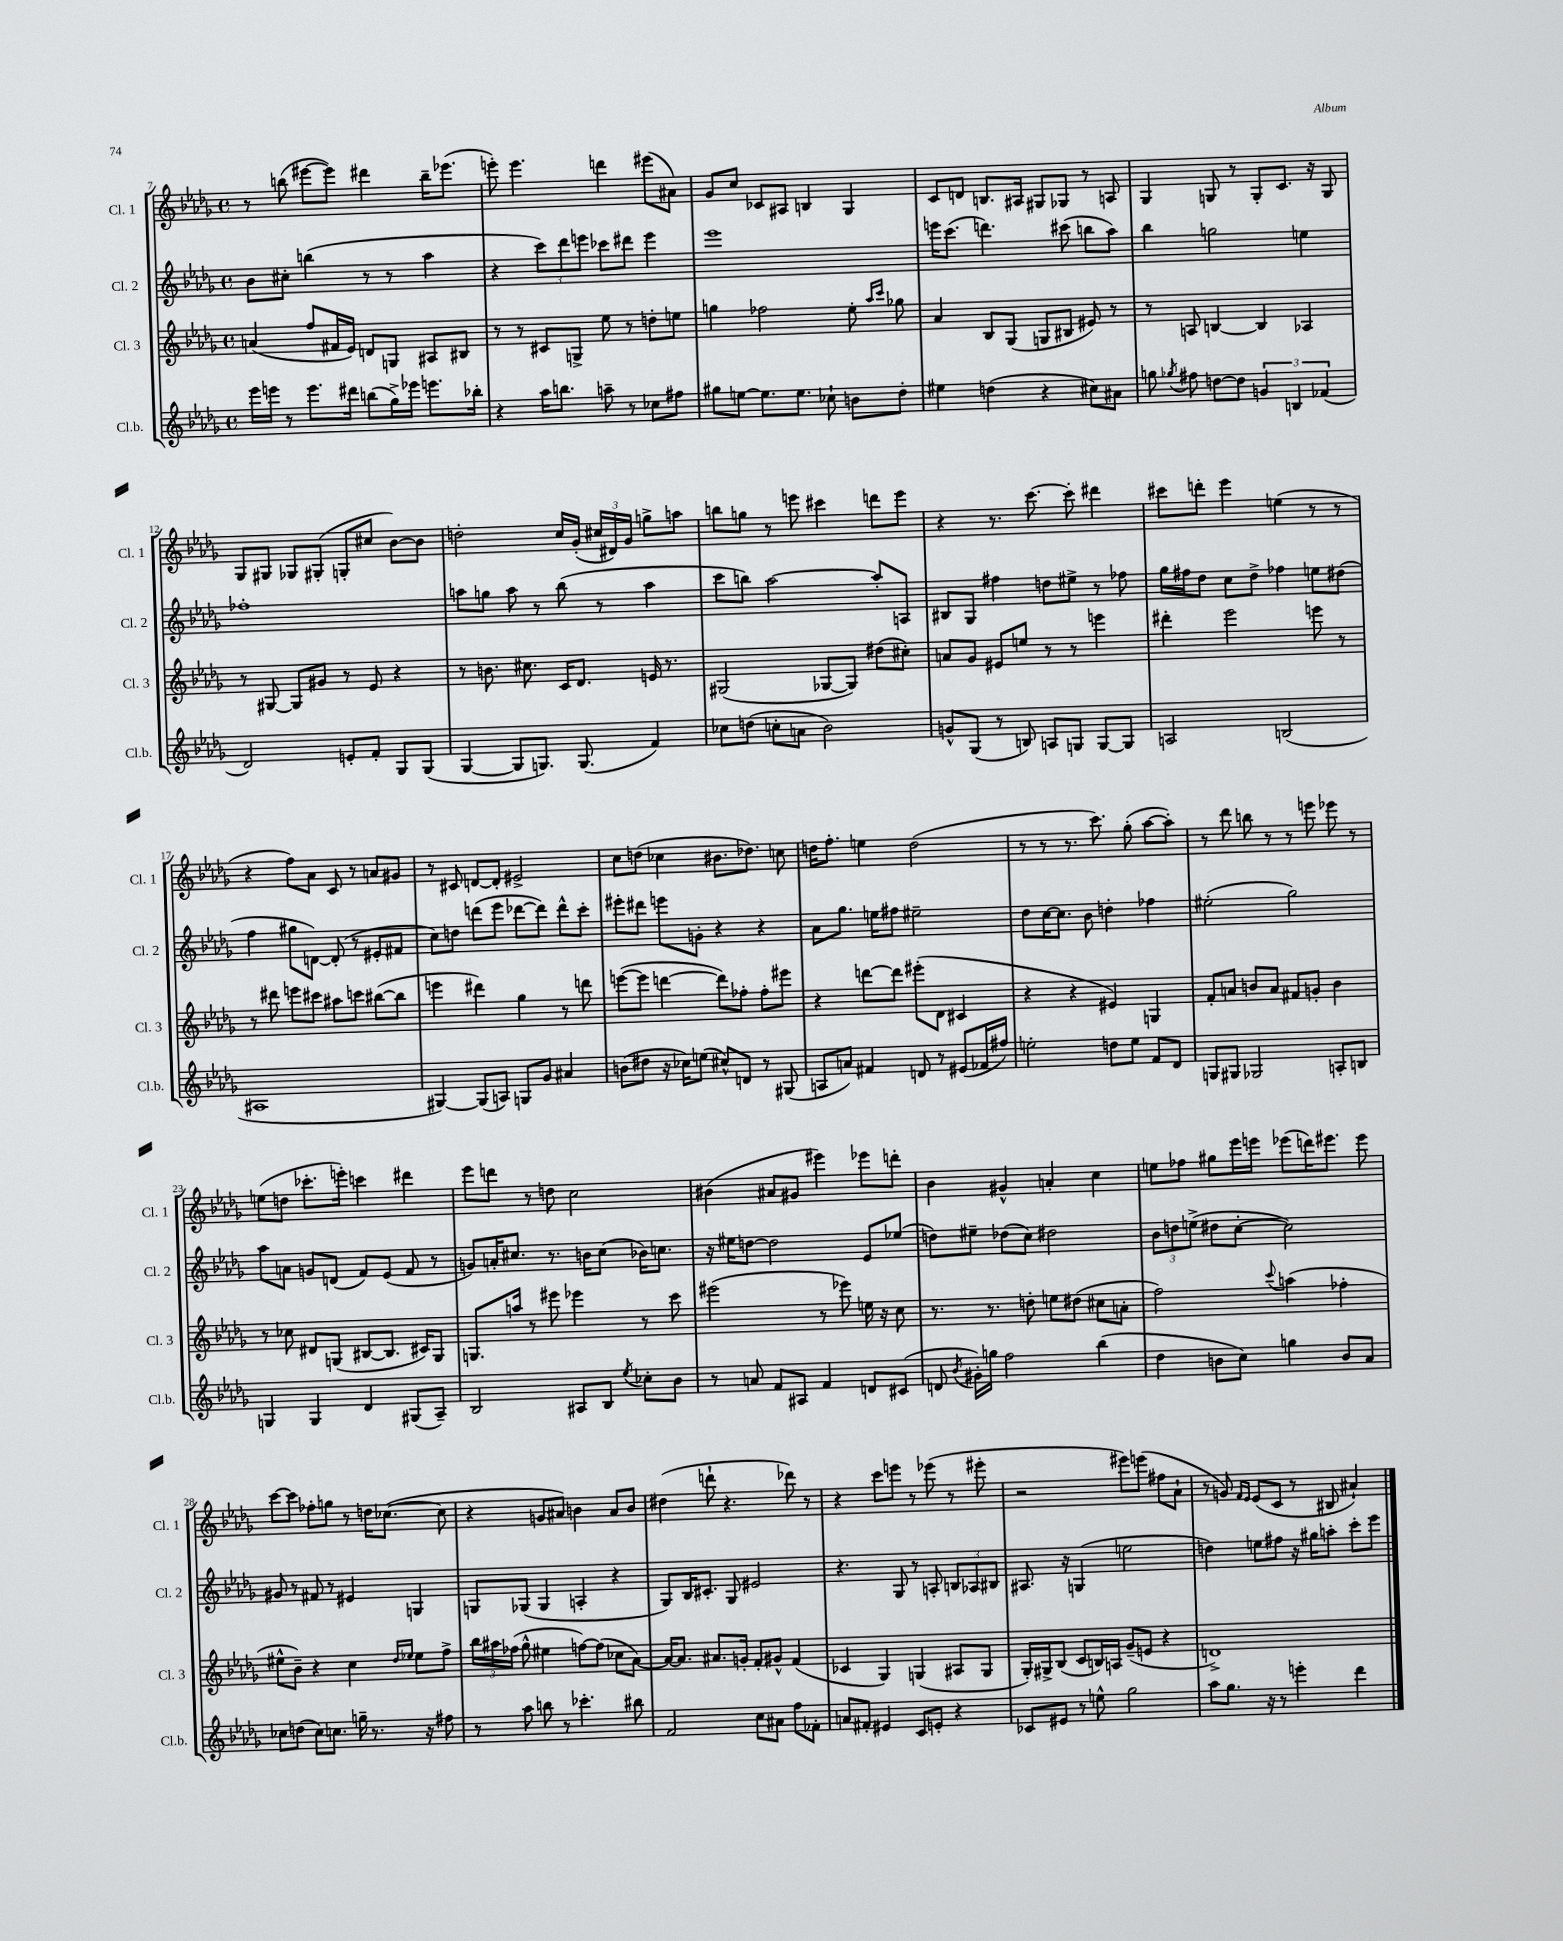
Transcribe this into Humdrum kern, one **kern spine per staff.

**kern	**kern	**kern	**kern
*staff4	*staff3	*staff2	*staff1
*clefG2	*clefG2	*clefG2	*clefG2
*k[b-e-a-d-g-]	*k[b-e-a-d-g-]	*k[b-e-a-d-g-]	*k[b-e-a-d-g-]
*M4/4	*M4/4	*M4/4	*M4/4
*met(c)	*met(c)	*met(c)	*met(c)
16eee-\LL	(4a/	8b-\L	8r
16eee\JJ	.	.	.
8r	.	8cc#'\J	(8bb\
8.eee\L	8ff/L	(4bb\	[8eee#\L
.	16f#/L	.	8eee#\]J)
16ddd#\Jk	16e-/JJ)	.	.
(8bb\L	8d/L	8r	4ddd#\
16gg-^\L)	8G/J	8r	.
16eee-\JJ	.	.	.
8.eee\L	8A#/L	4aa-\	16bb~\LK
.	.	.	(8.eee-\J
.	8B#/J	.	.
16bb-'\Jk	.	.	.
=	=	=	=
4r	8r	4r	8eee'\)
.	8r	.	4.eee\
16aa-\LK	8c#/L	12ccc\L)	.
8.bb\J	.	.	.
.	.	12ddd-\	.
.	8G^/J	.	.
.	.	12eee\J	.
8aa~\	8ee-\	8ccc-\L	4ddd\
8r	8r	8ddd#\J	.
8cc-\L	8dd'\L	4eee\	(8eee#\L
8ff#\J	8ee\J	.	8a#\J)
=	=	=	=
8gg#\L	4gg\	1eee-	8g-/L
[8ee\J	.	.	8cc/J
8.ee\]L	2ff-\	.	8c-/L
.	.	.	8A#/J
8.ee\J	.	.	.
.	.	.	4B/
8cc-`\	.	.	.
8b\L	8ee-'\	.	4G-/
.	16qqaa-/LL	.	.
.	16qqccc/JJ	.	.
8dd-'\J	8gg-\	.	.
=	=	=	=
4ee#\	4a-/	16eee\LK	8c/L
.	.	(8.ccc\J	.
.	.	.	8d/J
(4dd\	8B-/L	4.ddd\)	8.B/L
.	(8G-/J	.	.
.	.	.	16A#/Jk
4r	8G/L	.	8G#/L
.	8B#/J	(8ccc#\	8G-/J
8cc#\L)	8e#/)	8bb\L	8r
8a#\J	8r	8aa-\J)	8A/
=	=	=	=
8gg\	8r	4bb-\	4G-/
8qgg-/	.	.	.
8ff#\	8A/	.	.
[8dd\L	[4B/	2gg\	8G/
8dd\]J	.	.	8r
6g/	4B/]	.	8G'/L
.	.	.	8.c/J
6B/	.	.	.
.	4A-/	4ee\	.
.	.	.	16r
(6f-/	.	.	.
.	.	.	8G/
=	=	=	=
2d-/)	8r	1ff-'	8G-/L
.	[8G#/	.	8G#/J
.	8G#/]L	.	8G-/L
.	8g#/J	.	(8G#'/J
8e'/L	8r	.	8G'/L
8f'/J	8e-/	.	8cc#/J
8G-/L	4r	.	[8b-\L)
(8G-/J	.	.	8b-\]J
=	=	=	=
[4G-/	8r	8aa\L	2dd'\
.	8.b\	8gg\J	.
8G-/]L	.	8aa\	.
.	8.cc#\	.	.
8.G/J)	.	8r	.
.	16c/LK	(8bb-\	16cc/LL
(8.G/	8.d-/J	.	(16g-'/JJ
.	.	8r	24cc#/LL
.	.	.	24d#/)
.	.	.	24g-/JJ
4f/)	16e/	4aa\	8gg^\L
.	8.r	.	.
.	.	.	8aa\J
=	=	=	=
8cc-\L	(2G#/	8ccc\L	8bb\L
(8dd\J	.	8bb\J)	8gg\J
8cc'\L	.	[2aa-\	8r
8a\J	.	.	8eee\
2b-\)	[8G-/L	.	4ccc#\
.	8G-/]J)	.	.
.	(8dd#\L	8aa-'/]L	8ddd\L
.	8cc#'\J)	8A/J	8eee\J
=	=	=	=
8g^^/L	8a/L	8B#/L	4r
(8G-/J	8g-/J	8G-/J	.
8r	8e#/L	4ff#\	8.r
8B/)	8ee/J	.	.
.	.	.	[8.ccc\
8A/L	8r	8dd\L	.
8G/J	8r	8ee#^\J	8ccc'\]
[8G/L	4eee\	8r	4ddd#\
8G/]J	.	8ff-\	.
=	=	=	=
2A/	4ddd#'\	16gg-\LL	8ccc#\L
.	.	16ff#\J	.
.	.	8dd-\J	8ddd'\J
.	2eee-\	8cc\L	4eee-\
.	.	8dd-^\J	.
(2B/	.	4ff-\	(4ee\
.	8eee\	8ee\L	8r
.	8r	(8dd#\J	8r
=	=	=	=
1A#	8r	4ff\	4r
.	8ddd#\	.	.
.	8eee\L	8gg#\L	8ff\L)
.	8ccc#\J	[8d\J)	8a-\J
.	8aa#\L	(8d'/]	8c/
.	8ccc\J	8r	8r
.	([8bb#\L	8e#'/L	8a/L
.	8bb#\]J	8f#/J	8g#/J
=	=	=	=
[4G#/)	4eee\	8cc\L)	8r
.	.	8dd\J	8c#/
(8G#/]L	4ddd#\)	(8ddd\L	[8d/L
8A/J)	.	8eee-\J	8d'/]J
8G/L	4gg-\	[8ddd-\L	2e#^/
8g-/J	.	8ddd-\]J)	.
4a#/	8r	8ddd-^^\L	.
.	8ddd\	8ccc'\J	.
=	=	=	=
(8b\L	([8eee\L	8eee#'\L	8cc\L
8dd#\J	8eee\]J	8ddd#\J	(8dd\J
16r	[4ddd\	8eee\L	4cc-\
16cc-\LK)	.	.	.
(8ee\J	.	8g'\J	.
8cc#^^/L)	8ddd\]L)	4r	8.b#\L
8d/J	8ff-'\J	.	.
.	.	.	8.dd-\J)
8r	8ff-'\L	4r	.
(8G#/	8eee#\J	.	8cc\
=	=	=	=
8A/L	4r	8a-\L	16dd\LK
.	.	.	8.ff'\J
8a/J)	.	8.gg-\J	.
4f#/	[8ddd\L	.	4ee\
.	.	16ee\LK	.
.	8ddd\]J	8ff#\J	.
8d/	(8eee#'\L	2ee#~\	(2dd\
8r	8d-\J	.	.
(8e#/L	4c#/	.	.
16f-/L	.	.	.
16ff#/JJ)	.	.	.
=	=	=	=
2ee'\	4r	8dd-\L	8r
.	.	[16cc\K	8r
.	.	8.cc\]J	.
.	4r	.	8.r
.	.	8b-\	.
.	.	.	8.ccc\)
8dd\L	4e#/)	4dd'\	.
8ee\J	.	.	(8gg-'\
8f/L	4G/	4ff-\	[8aa-\L
8d-/J	.	.	8aa-'\]J)
=	=	=	=
8G/L	8f'/L	(2ee#'\	8r
8G#/J	8a/J	.	8ddd-\
2G-/	8b/L	.	8bb\
.	8a/J	.	8r
.	8f#/L	2gg-\)	8r
.	8g'/J	.	8eee\
8A'/L	4b\	.	8eee-\
8B/J	.	.	8r
=	=	=	=
4G/	8r	8aa-\L	(8ee\L
.	8cc-\	8a\J	8dd\J
4G/	8d#/L	8g/L	8.ccc-'\L
.	(8G/J	(8d/J	.
.	.	.	16eee'\Jk)
4d-/	[8B#/L	8f/L)	4ccc\
.	8.B#/]J	(8e-/J	.
(8G#/L	.	8f/	4ddd#\
.	16c#/LK)	.	.
8A-~/J)	8G/J	8r	.
=	=	=	=
2B-/	8.G/L	8g/L)	8eee-\L
.	.	16a'/K	8ddd\J
.	16aa/Jk	8.cc#/J	.
.	8r	.	8r
.	8eee#\	8.r	8dd\
8A#/L	4eee-\	.	2cc\
.	.	16b\LK	.
8B-/J	.	(8cc#\J	.
8qee-/	.	.	.
8cc-'\L	8r	16b-\LK)	.
.	.	8.cc\J	.
8b-\J	8ccc\	.	.
=	=	=	=
8r	(2eee#\	16r	(4b#\
.	.	16ee#\LK	.
8a/	.	[8dd\J	.
8f/L	.	2dd\]	8a#/L
8A#/J	.	.	8g#/J
4f/	8r	.	4eee#\)
.	8eee-\)	.	.
8d/L	16ee\	8e-/L	8eee-\L
.	16r	.	.
(8c#/J	8cc\	(8ee-/J	8ddd'\J
=	=	=	=
8d/	8.r	8dd\L)	4b-\
8qb-/	.	.	.
16g#'\LL)	.	8ee#~\J	.
16gg\JJ	8.r	.	.
2ff\	.	(8dd-\L	4g#^^/
.	8dd'\	8cc\J)	.
.	8ee\L	2dd#\	4a'/
.	(8dd#\J	.	.
(4bb-\	8cc#\L	.	4cc\
.	8a'\J	.	.
=	=	=	=
4dd-\	2ff\)	12b-\L	8ee\L
.	.	12dd\	.
.	.	.	8ff-\J
.	.	(12ee^\J	.
8b\L	.	8dd#\L	8gg#\L
8cc\J)	.	[8cc'\J	16eee-\L
.	.	.	16eee\JJ
.	8qqccc/	.	.
4gg\	(4aa\	2cc\])	(8eee-\L
.	.	.	16ddd\K)
.	.	.	8.eee#\J
8b/L	4ff-'\	.	.
8a-/J	.	.	8eee#\
=	=	=	=
8cc-\L	8ee#^^\L	8g#/	[8ccc\L
(8dd\J	8b-~\J)	8r	8ccc\]J
8cc-\L)	4r	8f#/	8ff-'\L
8.cc\J	.	8r	8gg\J
.	4cc\	4e#/	8r
16gg~\	.	.	.
8.r	.	.	16dd\LK
.	.	.	([8.cc-\J
.	16qqdd-/LL	.	.
.	16qqee-/JJ	.	.
.	8ee-\L	4G/	.
16r	.	.	.
8ff#\	8ff^\J	.	8cc-\]
=	=	=	=
8r	24bb-\LL	8G/L	4r
.	24aa#\	.	.
.	(24ff-\JJ	.	.
8aa-\	8gg-^^\	(8G-/J	.
8bb\	4ee#\	4G-/	8g/L
8r	.	.	8a#/J)
4.ccc-'\	[8ff\L)	4A'/	4b\
.	(8ff\]J	.	.
.	8cc-\L	4r	8a#/L
8bb#\	[8a-\J)	.	8b/J
=	=	=	=
2f/	16a-/_LK	8G-/L)	(4dd#\
.	8.a-/]J	.	.
.	.	16B-/K	.
.	.	8.c#'/J	.
.	8.a#/L	.	8ddd`\
.	.	8G-/	4.r
.	16g'/Jk	.	.
8cc\L	8f'/L	2e#/	.
8a#\J	8g#^^/J	.	.
8ff\L	(4f/	.	8ddd-\)
8f-'\J	.	.	8r
=	=	=	=
8a/L	4c-/	4.r	4r
8f#'/J	.	.	.
4e#/	4G-/)	.	8ccc\L
.	.	8G-/	8eee\J
8c/L	(4G/	8r	8r
8e'/J	.	8A'/	(8eee-\
4r	8A#/L	12B/L	8r
.	.	12A-/	.
.	8G/J	.	8eee#'\
.	.	12B#/J	.
=	=	=	=
8c-/L	16G-'/LL)	8.A#/	2r
.	16G#^/J	.	.
8e#/J	(8B-/J	.	.
.	.	16r	.
8r	8c/L	(4G/	.
8ee^^\	16B/L)	.	.
.	16A/JJ	.	.
2gg-\	(8g-~/L	2ee\	8eee#\L)
.	8e/J	.	(8eee\J
.	4r	.	8ff#\L
.	.	.	8a-`\J
=	=	=	=
8aa-\L	1d^)	4dd\)	8r
8.gg-\J	.	.	8g/)
.	.	.	16qqf/LL
.	.	.	16qqe-/JJ
.	.	8ee\L	(8e-/L
16r	.	.	.
8r	.	8ff#\J	8c/J
4eee'\	.	16r	8r
.	.	16gg#\LK	.
.	.	8aa'\J	8B#/
4ddd-\	.	8ccc'\L	4a#`/)
.	.	8eee-\J	.
==	==	==	==
*-	*-	*-	*-
